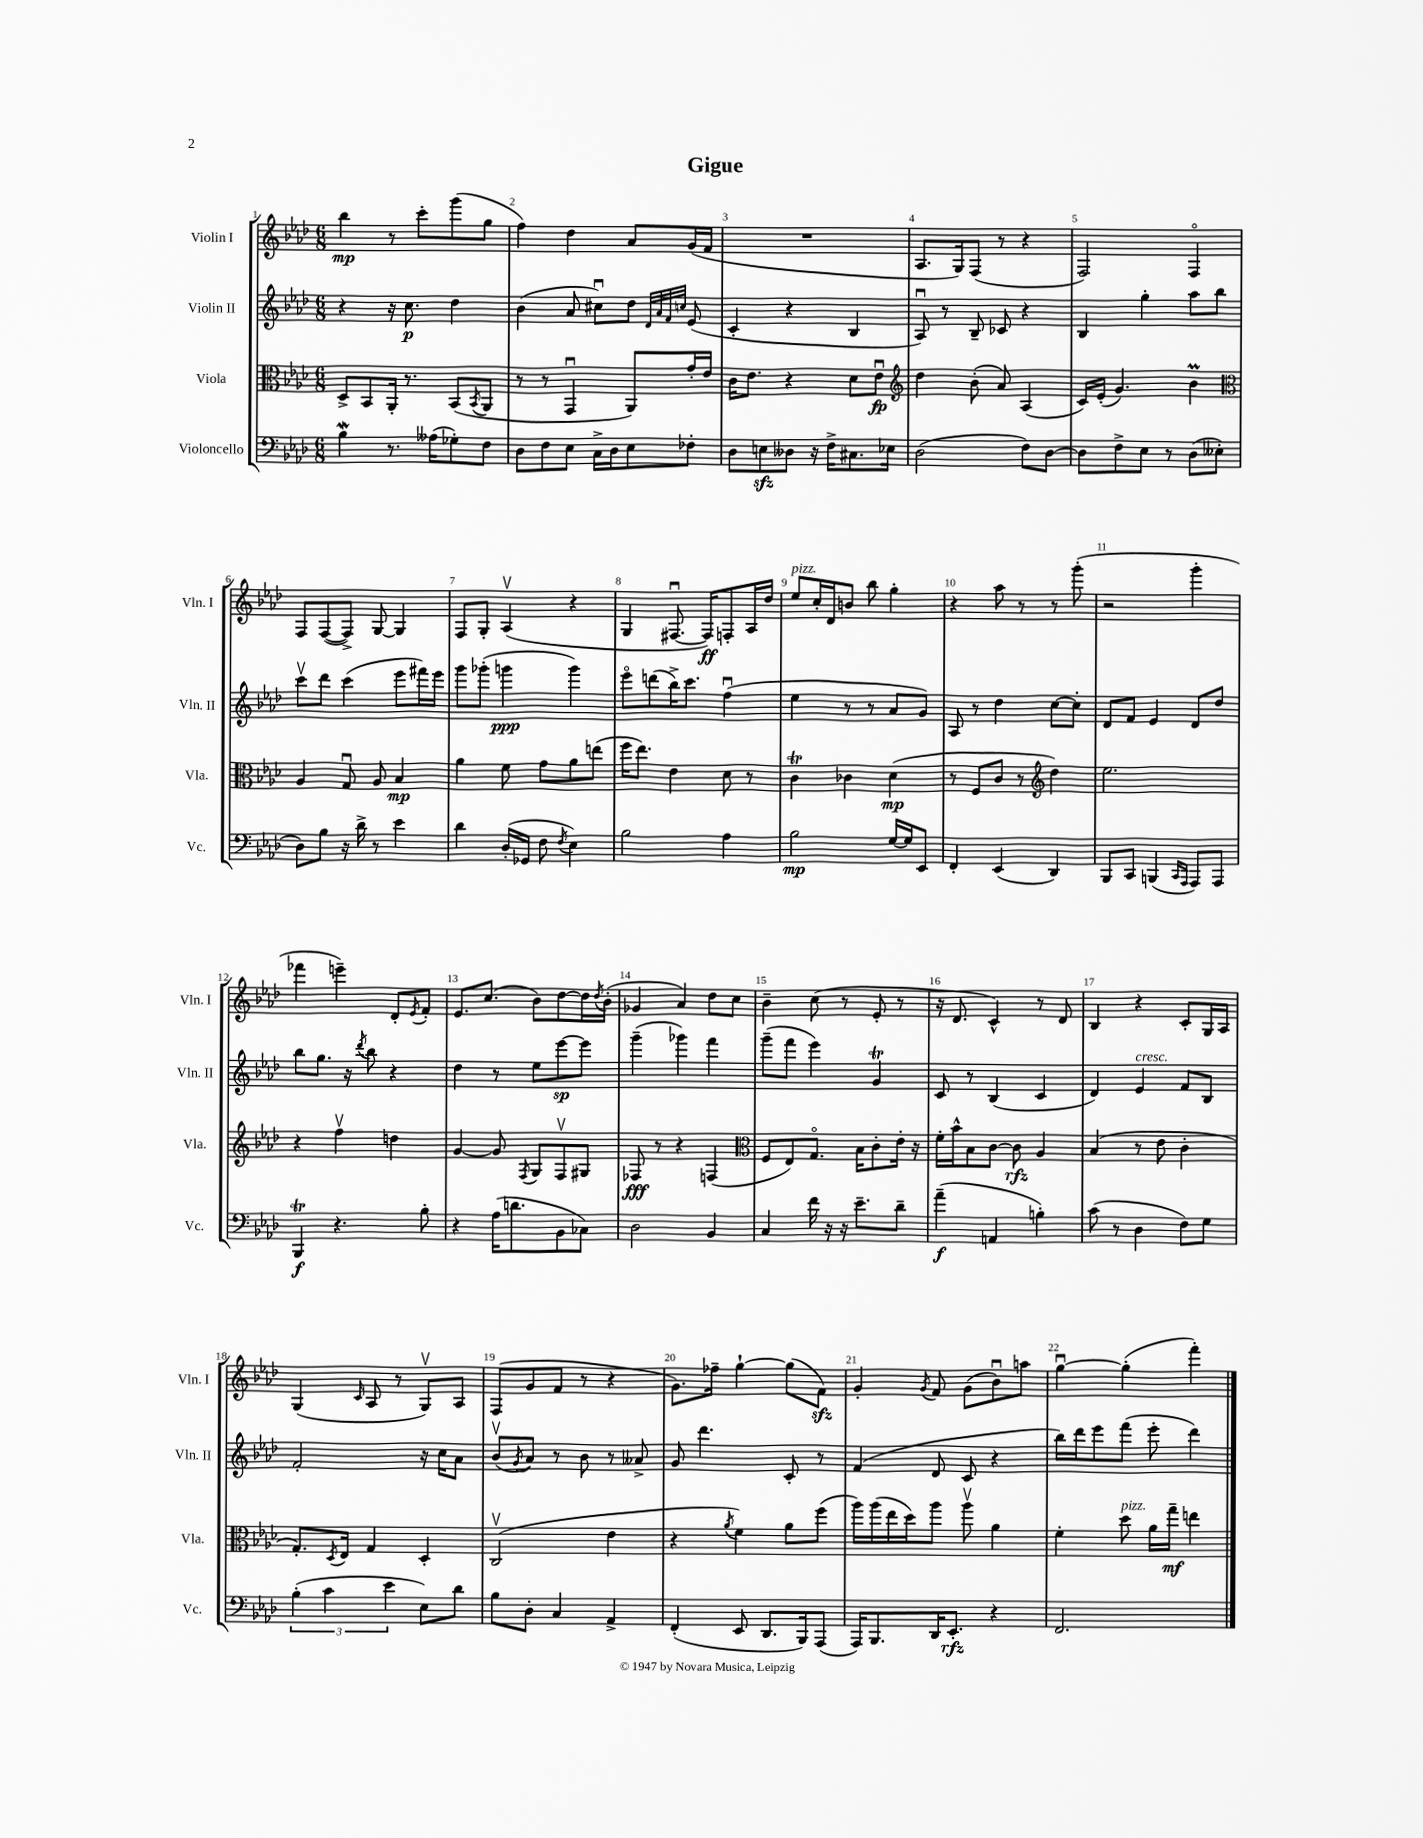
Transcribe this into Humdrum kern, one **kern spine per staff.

**kern	**kern	**kern	**kern
*staff4	*staff3	*staff2	*staff1
*clefF4	*clefC3	*clefG2	*clefG2
*k[b-e-a-d-]	*k[b-e-a-d-]	*k[b-e-a-d-]	*k[b-e-a-d-]
*M6/8	*M6/8	*M6/8	*M6/8
4B-\	8D-^/L	4r	4bb-\
.	8BB-/	.	.
8.r	16AA-'/Jk	16r	8r
.	8.r	8.cc\	.
.	.	.	8ccc'\L
(16A--\LK	.	.	.
8G-'\)	(8BB-/L	4dd-\	(8ggg\
.	8qBB-/	.	.
8F\J	8AA-/J	.	8gg\J
=	=	=	=
8D-\L	8r	(4b-\	4ff\)
8F\	8r	.	.
8E-\J	4GGu/	8a-/	4dd-\
16C^\LL	.	8cc#u\L)	.
16D-\J	.	.	.
8E-\	8AA-/L)	8dd-\J	8a-/L
.	.	32qqd-/LLL	.
.	.	32qqa-/	.
.	.	32qqf/	.
.	.	32qqcc/JJJ	.
8F-'\J	16g'/L	(8e-/	(16g/L
.	16e-/JJ	.	16f/JJ
=	=	=	=
8D-\L	16c\LK	4c'/	2.r
.	8.e-\J	.	.
8E\	.	.	.
8D--\J	4r	4r	.
16r	.	.	.
16F^\LK	.	.	.
8.C#\	8d-\L	4B-/	.
.	8e-u\J	.	.
16E-\Jk	.	.	.
=	=	=	=
*	*clefG2	*	*
(2D-\	4dd-\	8A-u/)	8.A-/L
.	.	8r	.
.	.	.	16G/k)
.	(8b-'\	8B-~/	(8F/J
.	8a-/)	8c-/	8r
8F\L)	(4A-/	4r	4r
[8D-\J	.	.	.
=	=	=	=
8D-\]L	16c/LL)	4B-/	2F/)
.	(16e-'/JJ	.	.
8F^\	4.g/)	.	.
8E-\J	.	4gg'\	.
8r	.	.	.
(8D-\L	4b-\	8aa-\L	4Fo/
8E--'\J	.	8bb-\J	.
=	=	=	=
*	*clefC3	*	*
8D-\L)	4A-/	8cccv\L	8F/L
8B-\J	.	8ddd-\J	([8F/
16r	8Gu/	(4ccc\	8F^/]J)
16d-^\	.	.	.
8r	8A-/	.	[8G/
4e-\	4B-/	8eee-\L	4G/]
.	.	16fff#\L)	.
.	.	16eee-\JJ	.
=	=	=	=
4d-\	4a-\	8ggg\L	8F/L
.	.	(8ggg-'\J	8G'/J
(16D-'/LL	8f\	4ggg\	(4A-v/
16GG-/JJ	.	.	.
8F\	8g\L	.	.
8qF/	.	.	.
4E-\)	8a-\	4ggg\)	4r
.	(8ee\J	.	.
=	=	=	=
2B-\	16ff\LK	8eee-o\L	4G/
.	8.ee-\J)	.	.
.	.	(8ddd\	.
.	4e-\	16bb-^\K)	[8.F#u/
.	.	8.ccc\J	.
.	.	.	16F#/]LK)
4A-\	8d-\	(4ffu\	8F'/
.	8r	.	16A-/L
.	.	.	16dd-/JJ
=	=	=	=
2B-\	4c\	4ee-\	8ee-/L
.	.	.	16cc'/L
.	.	.	16d-/J
.	4c-\	8r	8b/J
.	.	8r	8bb-\
[16G/LL	(4d-\	8a-/L	4gg'\
16G/]J	.	.	.
8EE-/J	.	8g/J)	.
=	=	=	=
4FF'/	8r	8A-/	4r
.	8F/L	8r	.
(4EE-/	8c/J	4dd-\	8aa-\
.	8r	.	8r
*	*clefG2	*	*
4DD-/)	4dd-\)	[8cc\L	8r
.	.	8cc'\]J	(8ggg'\
=	=	=	=
8BBB-/L	2.ee-\	8d-/L	2r
8CC/J	.	8f/J	.
(4BBB/	.	4e-/	.
16qqCC/LL	.	.	.
16qqAAA-/JJ	.	.	.
8AAA-/L)	.	8d-/L	4ggg'\
8AAA-/J	.	8dd-/J	.
=	=	=	=
4BBB-/	4r	8bb-\L	4fff-\
.	.	8.gg\J	.
4.r	4ffv\	.	4eee~\)
.	.	16r	.
.	.	8qddd-/	.
.	.	8bb-\	.
.	4dd\	4r	8d-'/L
.	.	.	8qe-/
8B-'\	.	.	8f'/J
=	=	=	=
4r	[4g/	4dd-\	8.e-/L
.	.	.	(8.cc/J
(16A-\LK	8g/]	8r	.
8.d\	.	.	.
.	8qF/	.	.
.	8G/L	8ee-\L	8b-\L)
8BB-\	8Fv/	[8eee-\	[8dd-\
8C-\J)	8G#/J	8eee-\]J	16dd-\]L
.	.	.	8qdd-/
.	.	.	(16b-'\JJ
=	=	=	=
2D-\	8F-/	(4ggg~\	4g-/
.	8r	.	.
.	4r	4ggg-\)	4a-/)
4BB-/	(4F/	4fff\	8dd-\L
.	.	.	8cc\J
=	=	=	=
*	*clefC3	*	*
4C/	8F/L	(8ggg~\L	4b-~\
.	8E-/)	8fff\J	.
16f\	8.Go/J	4eee-\)	(8cc\
16r	.	.	.
16r	.	.	8r
8.e-~\L	16B-\LK	.	.
.	8c'\	4g/	8e-'/
8d-~\J	16e-'\Jk	.	8r
.	16r	.	.
=	=	=	=
(4a-~\	16f'\LL	8c/	16r
.	16b-^^\J	.	8.d-/
.	8B-\	8r	.
4AA/	[8c\J	(4B-/	4c^^/)
.	8c\]	.	.
4B'\)	4A-/	4c/	8r
.	.	.	8d-/
=	=	=	=
(8c\	(4B-/	4d-/)	4B-/
8r	.	.	.
4D-\	8r	4e-/	4r
.	8e-\	.	.
8F\L)	4c'\	8f/L	8c'/L
8G\J	.	8B-/J	16G/L
.	.	.	16A-/JJ
=	=	=	=
(6B-'\	8.G'/L)	2f'/	(4G/
6c\	.	.	.
.	8qD-/	.	.
.	16E-/Jk	.	.
.	.	.	16qqc/
.	4G/	.	8A-/
6e-\	.	.	.
.	.	.	8r
8E-\L)	4D-'/	16r	8Gv/L)
.	.	16cc\LK	.
8d-\J	.	8a-\J	8A-/J
=	=	=	=
8B-\L	(2Cv/	(8b-v/L	(8F/L
.	.	8qg/	.
8D-'\J	.	8a-/J)	8g/
4C/	.	8r	8f/J
.	.	8b-\	8r
4AA-^/	4e-\	8r	4r
.	.	8a--^/	.
=	=	=	=
(4FF'/	4r	8g/	8.g\L)
.	.	4.ddd-\	.
.	.	.	16ff-~\Jk
.	8qa-/	.	.
8EE-/	4f\)	.	[4gg`\
8.DD-/L	.	.	.
.	8a-\L	8c'/	(8gg\]L
16BBB-/k)	.	.	.
(8AAA-/J	(8ff\J	8r	8f\J)
=	=	=	=
16AAA-/LK)	16aa-\LL)	(4f/	4g'/
8.BBB-/	(16aa-\	.	.
.	16ee-\	.	.
.	16dd-\J)	.	.
.	.	.	8qg/
16DD-/K	8aa-\J	8d-/	8f/
8.EE-'/J	.	.	.
.	8aa-v\	8c/	(8g\L
4r	4a-\	4r	8b-u\)
.	.	.	8aa\J
=	=	=	=
2.FF/	4f'\	16bb-\LL)	[4ggu\
.	.	16ddd-\J	.
.	.	8eee-\	.
.	8dd-\	(8fff\J	(4gg'\]
.	16a-\LL	8eee-'\	.
.	16gg~\JJ	.	.
.	4ee\	4ddd-\)	4fff'\)
==	==	==	==
*-	*-	*-	*-
